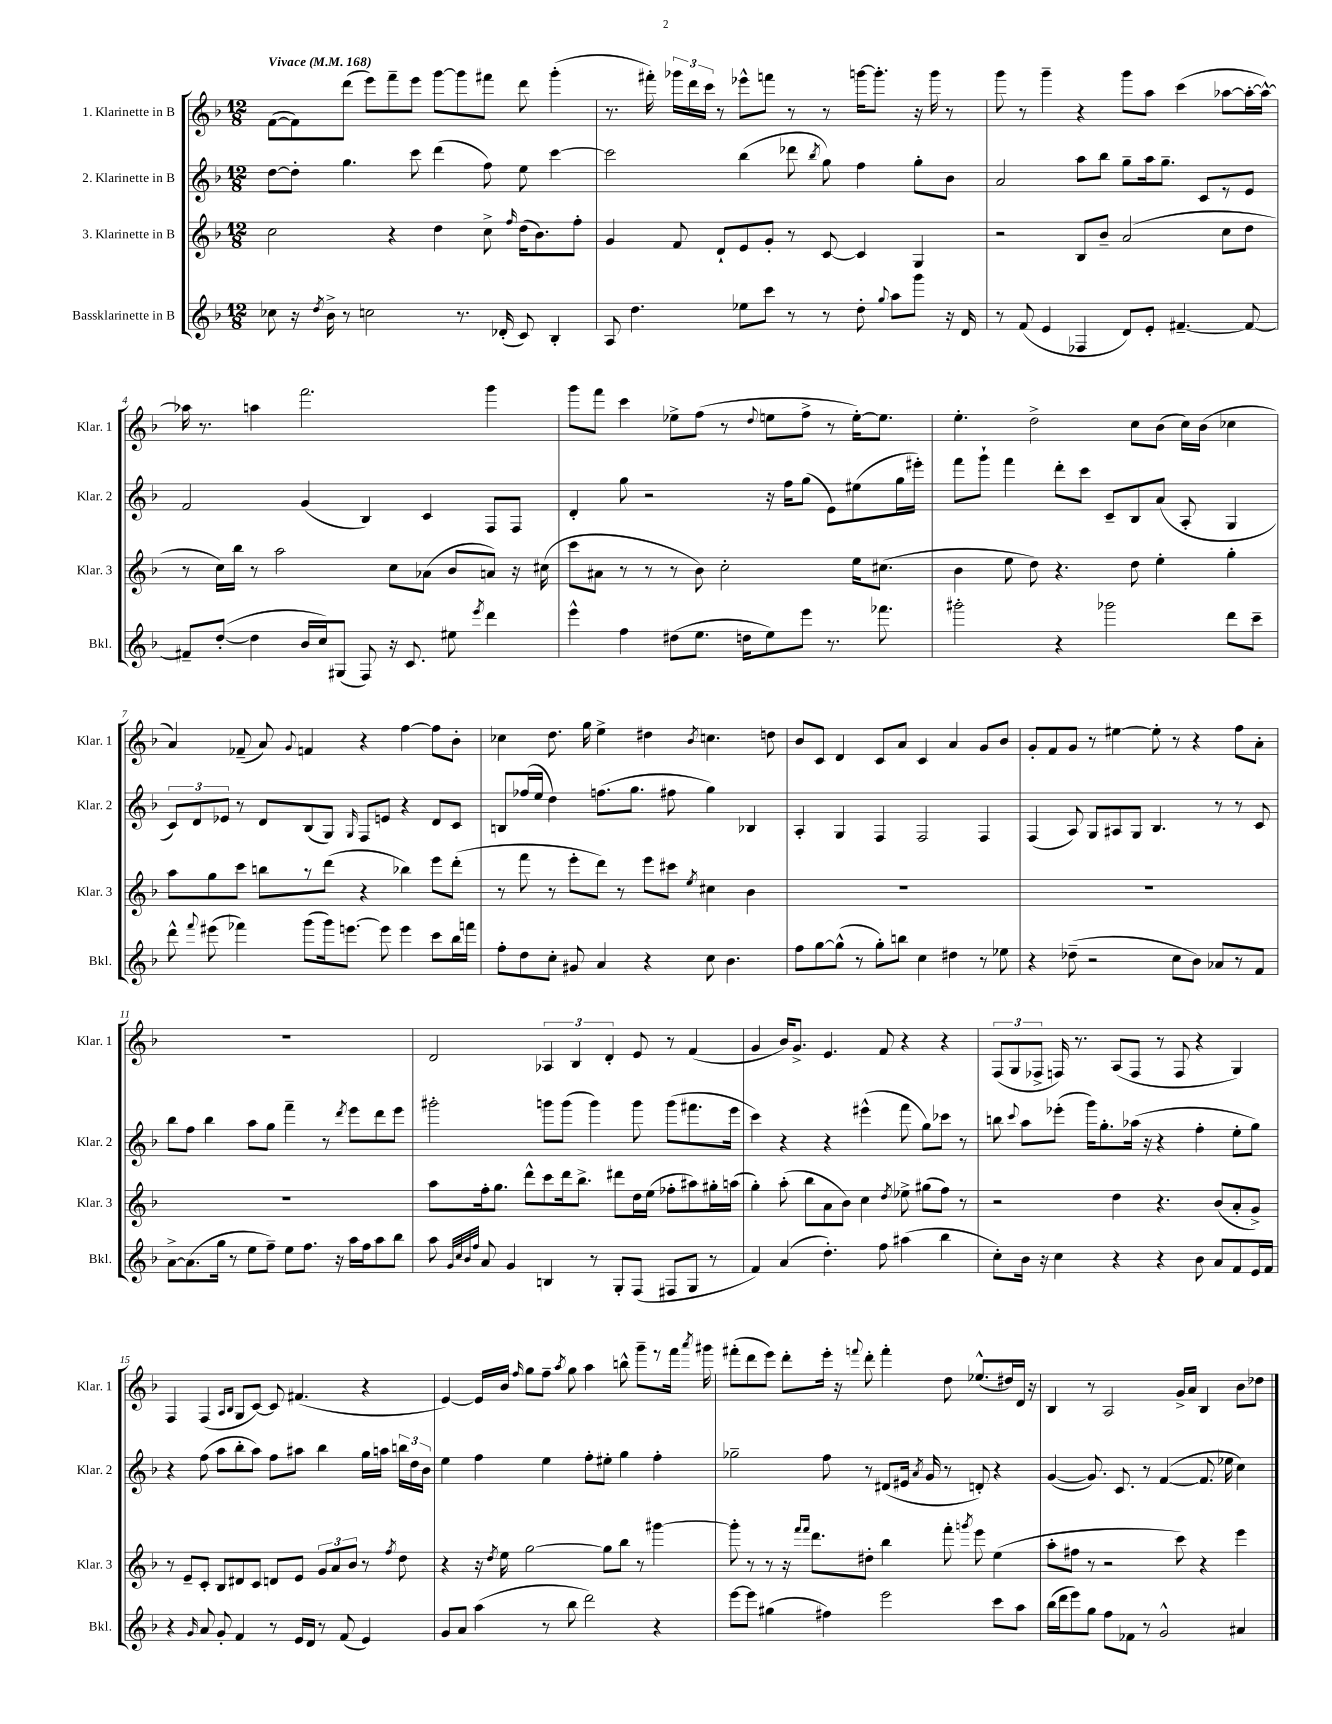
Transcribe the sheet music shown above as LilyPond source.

<<
\new StaffGroup <<
\new Staff = "s0" \with { instrumentName = "1. Klarinette in B" shortInstrumentName = "Klar. 1" } {
    \clef treble \key f \major \numericTimeSignature \time 12/8 \tempo "Vivace" 4 = 168
    \autoBeamOff f'8[~( f'8) d'''8]( e'''8[) f'''8-- e'''8] g'''8[~ g'''8 fis'''8] d'''8 g'''4-.( |
    r8. fis'''16-.) \tuplet 3/2 { ges'''16[ d'''16 c'''16] } r8 ees'''8[-^ f'''8] r8 r8 g'''16[~ g'''8.]-. r16 g'''16 r8 |
    g'''8 r8 g'''4-- r4 g'''8[ a''8] c'''4( aes''8[~ aes''16~-. aes''16]~-^) |
    aes''16 r8. a''4 f'''2. g'''4 |
    g'''8[ f'''8] c'''4 ees''8[-> f''8]( r8 \appoggiatura { d''8 } e''8[ f''8]-> r8 e''16[~-.) e''8.] |
    e''4.-. d''2-> c''8[ bes'8]( c''16[) bes'16]( ces''4 |
    a'4) fes'8--( a'8) \appoggiatura { g'8 } f'4 r4 f''4~ f''8[ bes'8]-. |
    ces''4 d''8. g''16 e''4-> dis''4 \acciaccatura { bes'8 } c''4. d''8 |
    bes'8[ c'8] d'4 c'8[ a'8] c'4 a'4 g'8[ bes'8] |
    g'8[-. f'8 g'8] r8 eis''4~ eis''8-. r8 r4 f''8[ a'8]-. |
    R1. |
    d'2 \tuplet 3/2 { aes4 bes4 d'4-. } e'8 r8 f'4( |
    g'4 bes'16[) g'8.]-> e'4. f'8 r4 r4 |
    \tuplet 3/2 { f8[( g8 fes8]-> } f16) r8. a8[( f8] r8 f8 r4 g4) |
    f4 f4( \grace { a16[ bes16] } g8[ c'8]~) c'8 fis'4.( r4 |
    e'4~) e'16[ bes'16] \grace { f''16 } g''8[ f''8]-- \acciaccatura { a''8 } g''8 a''4 b''8-^ g'''8[-- r8 f'''16] \acciaccatura { a'''8 } gis'''16 |
    fis'''8[-.( d'''8 e'''8]) d'''8[-. e'''16]-. r16 \appoggiatura { f'''8 } d'''8-. f'''4-. d''8 ees''8.[-^( dis''16) d'16] r16 |
    bes4 r8 a2 g'16[-> a'16] bes4 bes'8[ des''8] \bar "|." |
}
\new Staff = "s1" \with { instrumentName = "2. Klarinette in B" shortInstrumentName = "Klar. 2" } {
    \clef treble \key f \major \numericTimeSignature \time 12/8
    \autoBeamOff d''8[~ d''8]-. g''4. c'''8 d'''4( f''8) e''8 c'''4~ |
    c'''2 bes''4( des'''8 \acciaccatura { bes''8 } g''8) f''4 g''8[-. bes'8] |
    a'2 a''8[ bes''8] g''8[-- a''16 g''8.]-- c'8[ r8 e'8] |
    f'2 g'4( bes4) c'4 f8[ f8] |
    d'4-. g''8 r2 r16 f''16[ g''8]( e'8[) eis''8( g''16 eis'''16]-.) |
    f'''8[ g'''8]-! f'''4 d'''8[-. c'''8] c'8[-- bes8 a'8]( a8-. g4 |
    \tuplet 3/2 { c'8[) d'8 ees'8] } r8 d'8[ bes8( g8]) \grace { g16 } f8[ e'8] r4 d'8[ c'8] |
    b8[ fes''16( e''16] d''4) f''8.[( g''8.] fis''8 g''4) bes4 |
    a4-. g4 f4 f2 f4 |
    f4( a8) g8[ ais8 g8] bes4. r8 r8 c'8 |
    bes''8[ f''8] bes''4 a''8[ g''8] f'''4-- r8 \acciaccatura { d'''8 } e'''8[ d'''8 e'''8] |
    gis'''2-. g'''8[ g'''8]( g'''4) g'''8 g'''8[( fis'''8. e'''16] |
    c'''4) r4 r4 eis'''4-^( f'''8 g''8[) ces'''8] r8 |
    b''8 \appoggiatura { c'''8 } a''8[ ees'''8]-.( g'''16[) g''8.-. aes''16]( r16 r4 f''4-. e''8[-. g''8]) |
    r4 f''8( a''8[ bes''8-. a''8]) f''8[ ais''8] bes''4 g''16[ a''16] \tuplet 3/2 { b''16[ d''16 bes'16] } |
    e''4 f''4 e''4 f''8[-. eis''8]-. g''4 f''4-. |
    ges''2-- f''8 r8 dis'8[( eis'16] \acciaccatura { a'8 } g'16 r8 d'8-.) r4 |
    g'4~( g'8.) c'8. r8 f'4~( f'8. ees''16 c''4) \bar "|." |
}
\new Staff = "s2" \with { instrumentName = "3. Klarinette in B" shortInstrumentName = "Klar. 3" } {
    \clef treble \key f \major \numericTimeSignature \time 12/8
    \autoBeamOff c''2 r4 d''4 c''8-> \grace { f''16 } d''16[( bes'8.) f''8]-. |
    g'4 f'8 d'8[-! e'8 g'8]-. r8 c'8~ c'4 g4 |
    r2 bes8[ bes'8]-- a'2( c''8[ d''8] |
    r8 c''16[) bes''16] r8 a''2 c''8[ aes'8]( bes'8[ a'8]) r16 cis''16( |
    c'''8[ ais'8] r8 r8 r8 bes'8) c''2-. e''16[ cis''8.]( |
    bes'4 e''8 d''8) r4. d''8 e''4-. g''4-. |
    a''8[ g''8 c'''8] b''8[ r8 d'''8]( r4 bes''4) e'''8[ d'''8]-.( |
    r8 f'''8 r8 e'''8[-. d'''8]) r8 e'''8[ cis'''8] \acciaccatura { e''8 } cis''4 bes'4 |
    R1. |
    R1. |
    R1. |
    a''8[ f''16-. g''8.] d'''8[-^ c'''8 d'''16 bes''8.]-> dis'''8[ d''16 e''16]( fes''8[-. ais''8) gis''16-. a''16]( |
    g''4-.) a''8-.( bes''8[ a'8 bes'8]) c''4 \acciaccatura { d''8 } ees''8-> gis''8[( f''8]) r8 |
    r2 d''4 r4. bes'8[( a'8-. g'8]->) |
    r8 e'8[-- c'8]-. bes8[ dis'8 c'8] d'8[ e'8] \tuplet 3/2 { g'8[ a'8 bes'8] } r8 \acciaccatura { f''8 } d''8 |
    r4 r16 \acciaccatura { d''8 } e''16 g''2~ g''8[ bes''8] r8 gis'''4~ |
    gis'''8-. r8 r8 r16 \grace { f'''16[ f'''16] } d'''8.[ dis''8]-. bes''4 f'''8-. \acciaccatura { g'''8 } e'''8 e''4( |
    a''8[-. fis''8] r8 r2 c'''8) r4 e'''4 \bar "|." |
}
\new Staff = "s3" \with { instrumentName = "Bassklarinette in B" shortInstrumentName = "Bkl." } {
    \clef treble \key f \major \numericTimeSignature \time 12/8
    \autoBeamOff ces''8 r16 \acciaccatura { d''8 } bes'16-> r8 c''2 r8. des'16-.( c'8) bes4-. |
    a8 d''4. ees''8[ c'''8] r8 r8 d''8-. \appoggiatura { g''8 } a''8[ g'''8] r16 d'16 |
    r8 f'8( e'4 fes4 d'8[) e'8]-. fis'4.~-- fis'8~ |
    fis'8[-- d''8]~-.( d''4 bes'16[ c''16) gis8]( f8) r16 c'8. eis''8 \acciaccatura { e'''8 } d'''4 |
    e'''4-^ f''4 dis''8[( e''8.] d''16[ e''8) e'''8] r8. fes'''8. |
    gis'''2-. r4 ges'''2 d'''8[ c'''8]-- |
    d'''8-^ \appoggiatura { f'''8 } eis'''8( fes'''4) g'''8[( g'''16) e'''8.]~ e'''8 e'''4 c'''8[ bes''16 f'''16] |
    f''8[-. d''8 c''8]-. gis'8 a'4 r4 c''8 bes'4. |
    f''8[ g''8~ g''8]-^( r8 g''8[-.) b''8] c''4 dis''4 r8 ees''8 |
    r4 des''8--( r2 c''8[ bes'8]) aes'8[ r8 f'8] |
    a'8[~-> a'8.( g''16] r8 e''8[ f''8]--) e''8[ f''8.] r16 a''16[ f''16 a''8 bes''8] |
    a''8 \grace { g'32[ c''32 bes'32 f''32] } a'8 g'4 b4 r8 g8[-. f8]( fis8[ g8] r8 |
    f'4) a'4( d''4.-.) f''8 ais''4( bes''4 |
    c''8[-.) bes'16] r16 c''4 r4 r4 bes'8 a'8[ f'8 e'16 f'16] |
    r4 \grace { g'16 } a'8 g'8-. f'4 r8 e'16[ d'16] r8 f'8( e'4) |
    g'8[ a'8] a''4( r8 bes''8 d'''2) r4 |
    e'''8[~ e'''8] gis''4( fis''4) e'''2 c'''8[ a''8] |
    bes''16[( d'''16 e'''8) g''8] f''8[ fes'8] r8 g'2-^ ais'4 \bar "|." |
}
>>
>>
